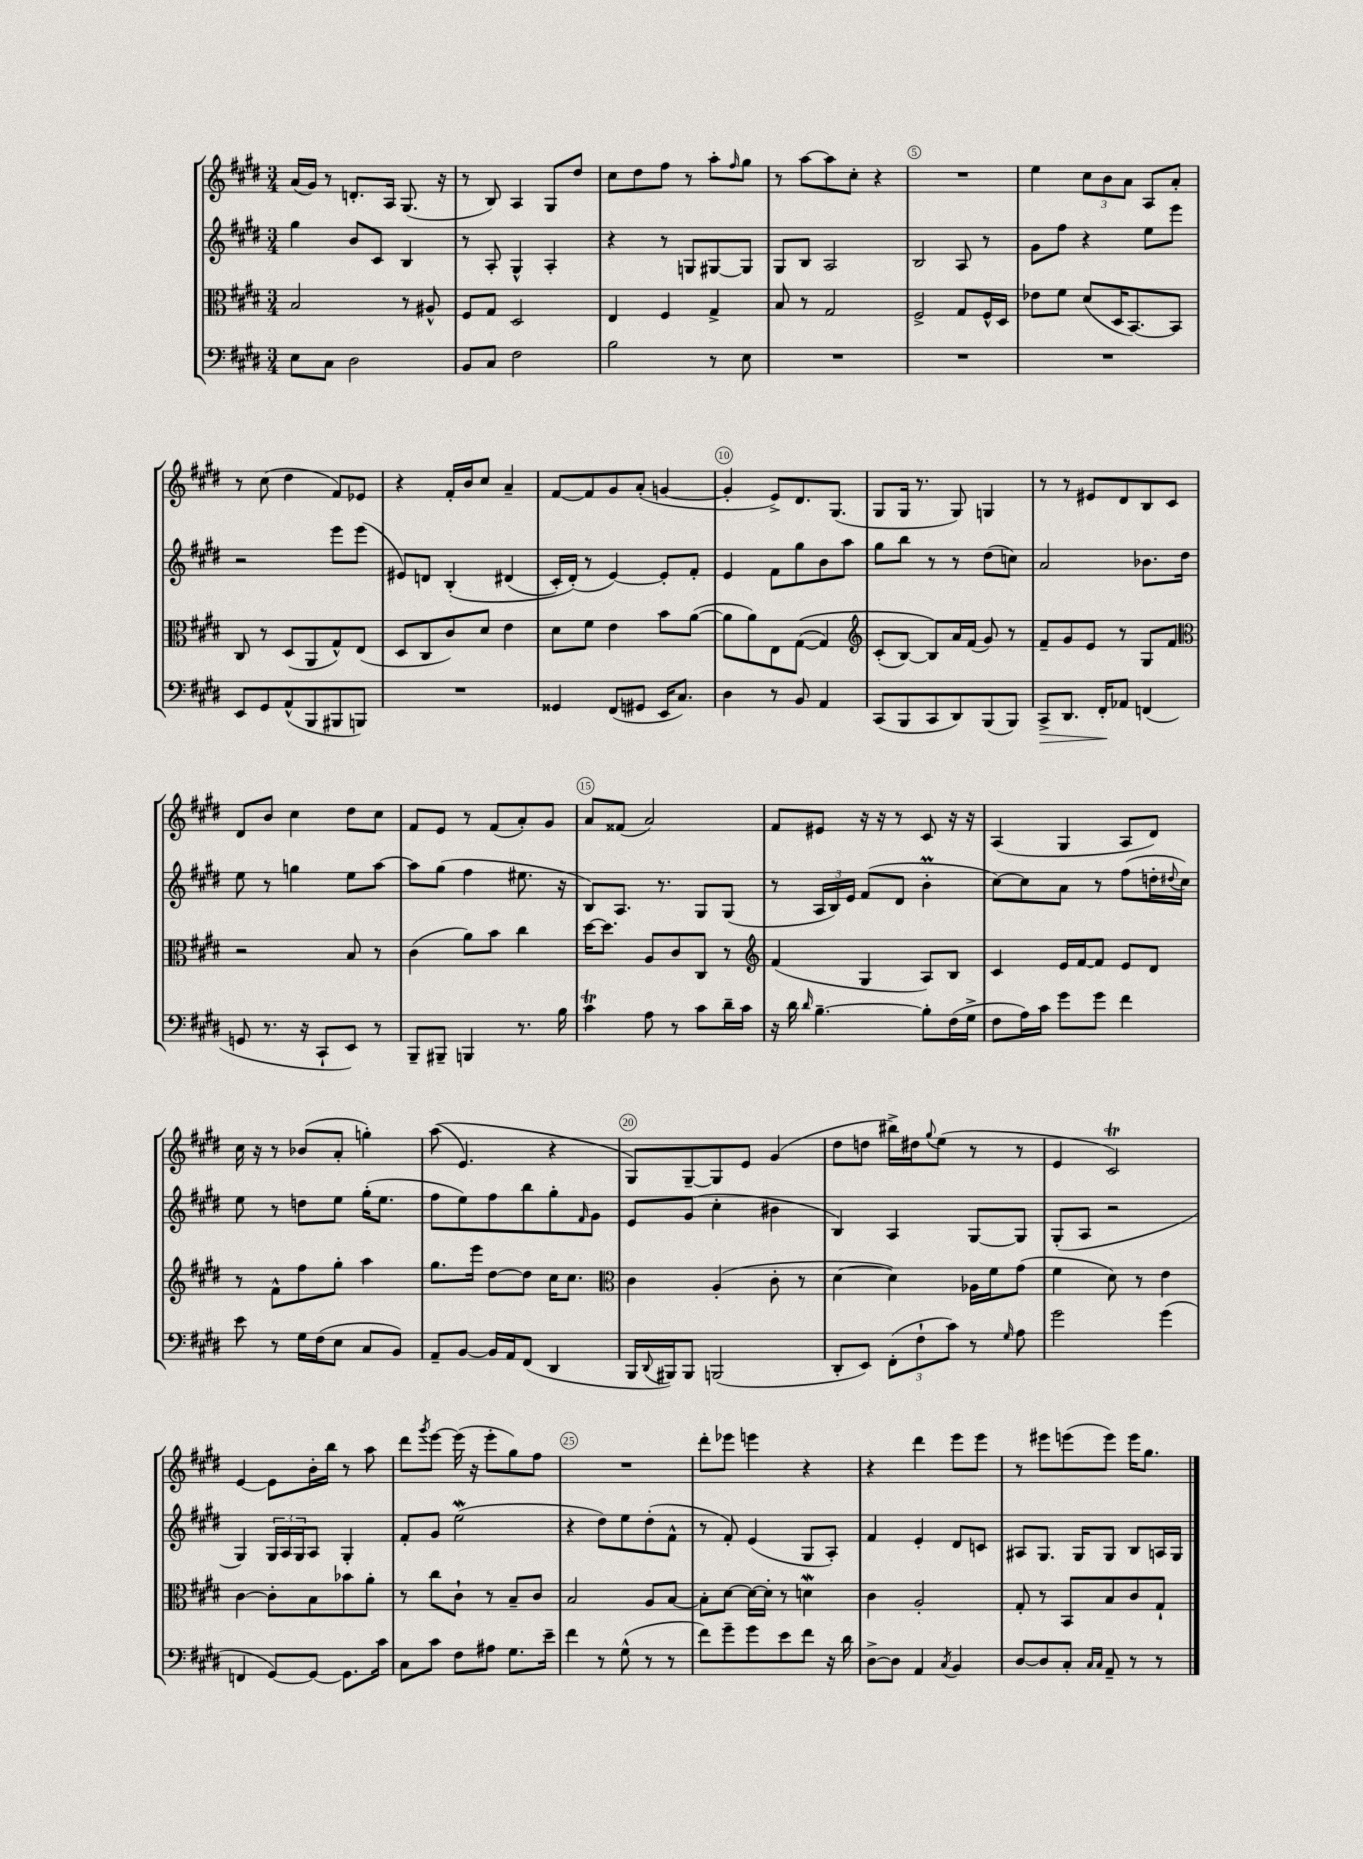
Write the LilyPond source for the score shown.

<<
\new StaffGroup <<
\new Staff = "s0" {
    \clef treble \key e \major \numericTimeSignature \time 3/4
    a'16( gis'16) r8 d'8.-. a16 gis8.( r16 |
    r8 b8) a4 gis8 dis''8 |
    cis''8 dis''8 fis''8 r8 a''8-. \grace { fis''16 } gis''8 |
    r8 a''8~ a''8 cis''8-. r4 |
    R2. |
    e''4 \tuplet 3/2 { cis''8 b'8 a'8 } a8 a'8-. |
    r8 cis''8( dis''4 fis'8) ees'8 |
    r4 fis'16-. b'16 cis''8 a'4-- |
    fis'8~ fis'8 gis'8 a'8-.( g'4~ |
    g'4-. e'8->) dis'8. gis8.( |
    gis8 gis16 r8. gis8) g4 |
    r8 r8 eis'8 dis'8 b8 cis'8 |
    dis'8 b'8 cis''4 dis''8 cis''8 |
    fis'8 e'8 r8 fis'8( a'8-.) gis'8 |
    a'8 fisis'8( a'2) |
    fis'8 eis'8 r16 r16 r8 cis'8 r16 r16 |
    a4( gis4 a8 dis'8) |
    cis''16 r16 r8 bes'8( a'8-. g''4-.) |
    a''8(\( e'4.) r4 |
    gis8\) gis8~-- gis8 e'8 gis'4( |
    dis''8 d''8 bis''16->) dis''16 \appoggiatura { gis''8 } e''8( r8 r8 |
    e'4 cis'2\trill) |
    e'4~ e'8 b'16-. b''16 r8 a''8 |
    dis'''8 \acciaccatura { gis'''8 } e'''8~ e'''16( r16 e'''8-. gis''8) fis''8 |
    R2. |
    dis'''8-. ees'''8 e'''4 r4 |
    r4 dis'''4 e'''8 e'''8 |
    r8 eis'''8 e'''8( e'''8) e'''16 gis''8. \bar "|." |
}
\new Staff = "s1" {
    \clef treble \key e \major \numericTimeSignature \time 3/4
    gis''4 b'8 cis'8 b4 |
    r8 a8-. gis4-^ a4-. |
    r4 r8 g8 gis8~ gis8 |
    gis8 b8 a2 |
    b2 a8 r8 |
    gis'8 fis''8 r4 e''8 e'''8 |
    r2 e'''8 e'''8( |
    eis'8) d'8 b4-.\( dis'4( |
    cis'16-.) dis'16-.(\) r8 e'4~) e'8-. fis'8-. |
    e'4 fis'8 gis''8 b'8 a''8 |
    gis''8 b''8 r8 r8 dis''8( c''8) |
    a'2 bes'8. dis''16 |
    e''8 r8 g''4 e''8 a''8~ |
    a''8 gis''8( fis''4 eis''8. r16 |
    b8) a8. r8. gis8 gis8( |
    r8 \tuplet 3/2 { a16 b16) e'16 } fis'8( dis'8 b'4-.\prall |
    cis''8~) cis''8 a'8 r8 fis''8( d''16-. \appoggiatura { dis''8 } cis''16) |
    e''8 r8 d''8 e''8 gis''16-.( e''8. |
    fis''8 e''8) fis''8 b''8 gis''8-. \grace { fis'16 } gis'8 |
    e'8 gis'8( cis''4-. bis'4 |
    b4) a4 gis8~ gis8 |
    gis8-.( a8 r2 |
    gis4) \tuplet 3/2 { gis16 a16 gis16 } a8 gis4-. |
    fis'8-. gis'8 e''2\mordent( |
    r4 dis''8) e''8 dis''8-.( fis'8-^ |
    r8 fis'8-.) e'4( gis8 a8-.) |
    fis'4 e'4-. dis'8 c'8 |
    ais8 gis8. gis16 gis8 b8 a16 gis16 \bar "|." |
}
\new Staff = "s2" {
    \clef alto \key e \major \numericTimeSignature \time 3/4
    b2 r8 ais8-^ |
    fis8 gis8 dis2 |
    e4 fis4 gis4-> |
    b8 r8 gis2 |
    fis2-> gis8 fis16-^ dis16 |
    ees'8 fis'8 dis'8( dis16 b,8.~) b,8 |
    cis8 r8 dis8( a,8 gis8-^) e8( |
    dis8 cis8 cis'8) dis'8 e'4 |
    dis'8 fis'8 e'4 b'8 a'8~( |
    a'8 a'8) e8 gis8~(\( gis4) |
    \clef treble cis'8-.( b8~) b8\) a'16 fis'16( gis'8) r8 |
    fis'8-- gis'8 e'8 r8 gis8 fis'8 |
    \clef alto r2 b8 r8 |
    cis'4( a'8) b'8 cis''4 |
    dis''16~ dis''8. a8 cis'8 cis8 r8 |
    \clef treble fis'4( gis4 a8) b8 |
    cis'4 e'16 fis'16~ fis'8 e'8 dis'8 |
    r8 fis'8-^ fis''8 gis''8-. a''4 |
    gis''8. e'''16 dis''8~ dis''8 cis''16 cis''8. |
    \clef alto cis'4 a4-.( cis'8-. r8 |
    dis'4~ dis'4) aes16 fis'16 gis'8( |
    fis'4 dis'8) r8 e'4 |
    cis'4~ cis'8-. b8 bes'8 a'8-. |
    r8 cis''8 cis'8-! r8 b8-- cis'8 |
    b2 a8 b8~ |
    b8-. dis'8~ dis'16~ dis'16-. r8 d'4\mordent |
    cis'4 a2-. |
    gis8-. r8 b,8 b8 cis'8 gis8-! \bar "|." |
}
\new Staff = "s3" {
    \clef bass \key e \major \numericTimeSignature \time 3/4
    e8 cis8 dis2 |
    b,8 cis8 fis2 |
    b2 r8 e8 |
    R2. |
    R2. |
    R2. |
    e,8 gis,8 a,8-^( b,,8 bis,,8 b,,8) |
    R2. |
    gisis,4 fis,8( gis,8 e,16 cis8.) |
    dis4 r8 b,8 a,4 |
    cis,8( b,,8 cis,8 dis,8) b,,8( b,,8) |
    cis,8->\> dis,8. fis,16-.\! aes,8 f,4( |
    g,8 r8. r16 cis,8-! e,8) r8 |
    b,,8-- bis,,8-- b,,4 r8. b16 |
    cis'4\trill a8 r8 cis'8 dis'16-- cis'16 |
    r16 dis'16 \grace { dis'16 } b4.~-- b8-. fis16( gis16-> |
    fis8 a16) cis'16 gis'8 gis'8 fis'4 |
    e'8 r8 gis16 fis16( e8 cis8 b,8) |
    a,8-- b,8~ b,16 a,16 fis,8( dis,4 |
    b,,16 \appoggiatura { dis,8 } bis,,16) bis,,8 b,,2( |
    dis,8-. e,8) \tuplet 3/2 { fis,8-.( fis8-! cis'8) } r8 \grace { gis16 } a8 |
    gis'2 gis'4( |
    f,4 gis,8~) gis,8~ gis,8. cis'16 |
    cis8 cis'8 fis8 ais8 gis8. e'16-- |
    fis'4 r8 gis8-^( r8 r8 |
    fis'8) gis'8-- gis'8 e'8 fis'8 r16 dis'16 |
    dis8~-> dis8 a,4 \acciaccatura { cis8 } b,4 |
    dis8~ dis8 cis8-. \grace { cis16 cis16 } a,8-- r8 r8 \bar "|." |
}
>>
>>
\layout { \context { \Score \override BarNumber.break-visibility = ##(#f #t #t) barNumberVisibility = #(every-nth-bar-number-visible 5) \override BarNumber.stencil = #(make-stencil-circler 0.1 0.3 ly:text-interface::print) } }
